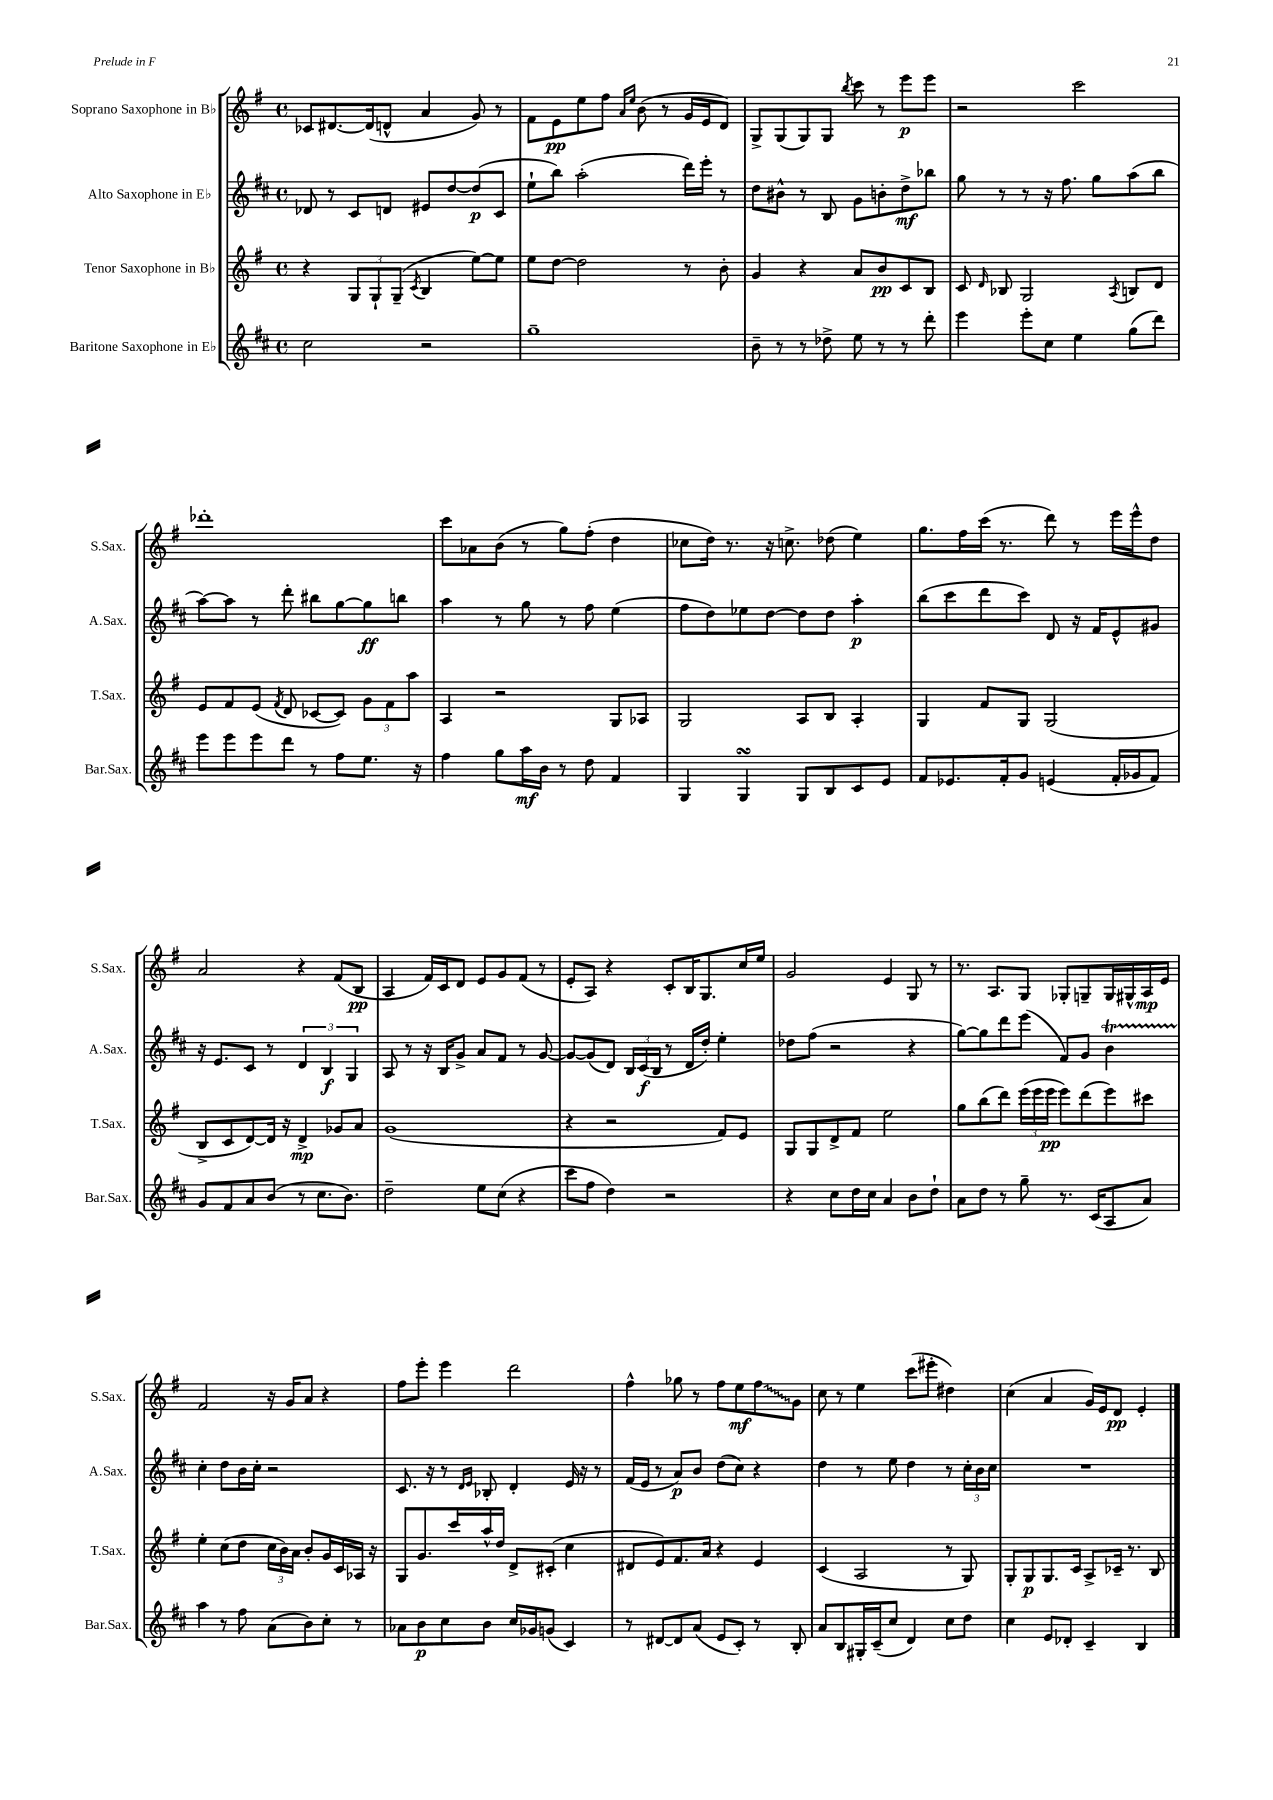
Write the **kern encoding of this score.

**kern	**kern	**kern	**kern
*staff4	*staff3	*staff2	*staff1
*clefG2	*clefG2	*clefG2	*clefG2
*k[f#c#]	*k[f#]	*k[f#c#]	*k[f#]
*M4/4	*M4/4	*M4/4	*M4/4
*met(c)	*met(c)	*met(c)	*met(c)
2cc#	4r	8d-	8c-
.	.	8r	[8.d#
.	12G	8c#	.
.	.	.	(16d#]
.	12G`	.	.
.	.	8d	8d^^
.	(12G~	.	.
.	8qc	.	.
2r	4B	8e#	4a
.	.	[8dd	.
.	[8ee)	(8dd]	8g)
.	8ee]	8c#	8r
=	=	=	=
1gg~	8ee	8ee`	8f#
.	[8dd	8bb)	8e
.	2dd]	(2aa'	8ee
.	.	.	8ff#
.	.	.	16qqa
.	.	.	16qqee
.	.	.	(8b
.	.	.	8r
.	8r	16ddd)	16g
.	.	16eee'	16e
.	8b'	8r	8d)
=	=	=	=
8b~	4g	8dd	8G^
8r	.	8b#^^	(8G
8r	4r	8r	8G)
8dd-^	.	8B	8G
.	.	.	8qbb
8ee	8a	8g	8ccc
8r	8b	8b'	8r
8r	8c	8dd^	8eee
8ddd'	8B	8bb-	8eee
=	=	=	=
4eee	8c	8gg	2r
.	16qqd	.	.
.	8B-	8r	.
8eee'	2G	8r	.
8cc#	.	16r	.
.	.	8.ff#	.
4ee	.	.	2ccc
.	.	8gg	.
.	8qA	.	.
(8gg	8B	(8aa	.
8ddd)	8d	8bb	.
=	=	=	=
8eee	8e	[8aa)	1ddd-'
8eee	8f#	8aa]	.
8eee	(8e	8r	.
.	8qf#	.	.
8ddd	8d	8ddd'	.
8r	[8c-	8bb#	.
8ff#	8c-])	[8gg	.
8.ee	12g	8gg]	.
.	12f#	.	.
.	.	8bb	.
.	12aa	.	.
16r	.	.	.
=	=	=	=
4ff#	4A	4aa	8ccc
.	.	.	8a-
8gg	2r	8r	(8b
16aa	.	8gg	8r
16b	.	.	.
8r	.	8r	8gg)
8dd	.	8ff#	(8ff#'
4f#	8G	(4ee	4dd
.	8A-	.	.
=	=	=	=
4G	2G	8ff#	8cc-
.	.	8dd)	16dd)
.	.	.	8.r
4G	.	8ee-	.
.	.	[8dd	16r
.	.	.	8.cc^
8G	8A	8dd]	.
8B	8B	8dd	(8dd-
8c#	4A'	4aa'	4ee)
8e	.	.	.
=	=	=	=
8f#	4G	(8bb	8.gg
8.e-	.	8ccc#	.
.	.	.	16ff#
.	8f#	8ddd	(16ccc
16f#'	.	.	8.r
8g	8G	8ccc#)	.
(4e	(2G	8d	8ddd)
.	.	16r	8r
.	.	16f#	.
16f#'	.	8e^^	16eee
16g-	.	.	16eee^^
8f#)	.	8g#	8dd
=	=	=	=
8g	8B^	16r	2a
.	.	8.e	.
8f#	8c	.	.
8a	[8d)	8c#	.
(8b	16d]	8r	.
.	16r	.	.
8r	4d^	6d	4r
8.cc#	.	.	.
.	.	6B	.
.	8g-	.	(8f#
8.b)	.	.	.
.	.	6G	.
.	8a	.	8B
=	=	=	=
2dd~	(1g	8A	4A
.	.	8r	.
.	.	16r	16f#)
.	.	16B	16c
.	.	8g^	8d
8ee	.	8a	8e
(8cc#	.	8f#	8g
4r	.	8r	(8f#
.	.	[8g	8r
=	=	=	=
8ccc#	4r	8g_	8e'
8ff#	.	(8g]	8A)
4dd)	2r	8d)	4r
.	.	24B	.
.	.	(24c#	.
.	.	24B	.
2r	.	8r	8c'
.	.	16d	16B
.	.	16dd')	8.G
.	8f#)	4ee'	.
.	8e	.	16cc
.	.	.	16ee
=	=	=	=
4r	8G	8dd-	2g
.	8G	(8ff#	.
8cc#	8d^	2r	.
16dd	8f#	.	.
16cc#	.	.	.
4a	2ee	.	4e
8b	.	4r	8G
8dd`	.	.	8r
=	=	=	=
8a	8gg	[8gg)	8.r
8dd	(8bb	8gg]	.
.	.	.	8.A
8r	8ddd)	8ddd	.
8gg~	(24eee	(8eee	8G
.	24eee	.	.
.	24eee	.	.
8.r	8eee)	8f#)	8G-'
.	(8ddd	8g	8G~
(16c#	.	.	.
8A	8eee)	4b	16G
.	.	.	16G#^^
8a)	8ccc#	.	16A
.	.	.	16e
=	=	=	=
4aa	4ee'	4cc#'	2f#
8r	(8cc	8dd	.
8ff#	8dd	16b	.
.	.	16cc#'	.
(8a	24cc	2r	16r
.	24b)	.	.
.	.	.	16g
.	24a	.	.
8b)	8b'	.	8a
8cc#'	16g	.	4r
.	16c	.	.
8r	16A-	.	.
.	16r	.	.
=	=	=	=
8a-	8G	8.c#	8ff#
8b	8.g	.	8eee'
.	.	16r	.
8cc#	.	8r	4eee
.	16ccc	.	.
.	.	16qqd	.
.	.	16qqe	.
8b	16aa^^	8B-'	.
.	16dd	.	.
16cc#	8d^	4d'	2ddd
16g-	.	.	.
(8g	(8c#'	.	.
4c#)	4cc	16e	.
.	.	16r	.
.	.	8r	.
=	=	=	=
8r	8d#	(16f#	4ff#^^
.	.	16e	.
[8d#	8e)	8r	.
8d#]	8.f#	8a)	8gg-
(8a	.	8b	8r
.	16a	.	.
8e	4r	(8dd	8ff#
8c#')	.	8cc#)	8ee
8r	4e	4r	8ff#
8B'	.	.	8g
=	=	=	=
8a	(4c	4dd	8cc
8B	.	.	8r
16G#'	2A	8r	4ee
(16c#~	.	.	.
8cc#	.	8ee	.
4d)	.	4dd	(8ccc
.	.	.	8eee#'
8cc#	8r	8r	4dd#)
8dd	8G)	24cc#'	.
.	.	24b	.
.	.	24cc#	.
=	=	=	=
4cc#	8G'	1r	(4cc
.	8G	.	.
8e	8.G	.	4a
8d-'	.	.	.
.	16c	.	.
4c#~	8A^	.	16g)
.	.	.	16e
.	16c-~	.	8d
.	8.r	.	.
4B	.	.	4e'
.	8B	.	.
==	==	==	==
*-	*-	*-	*-
